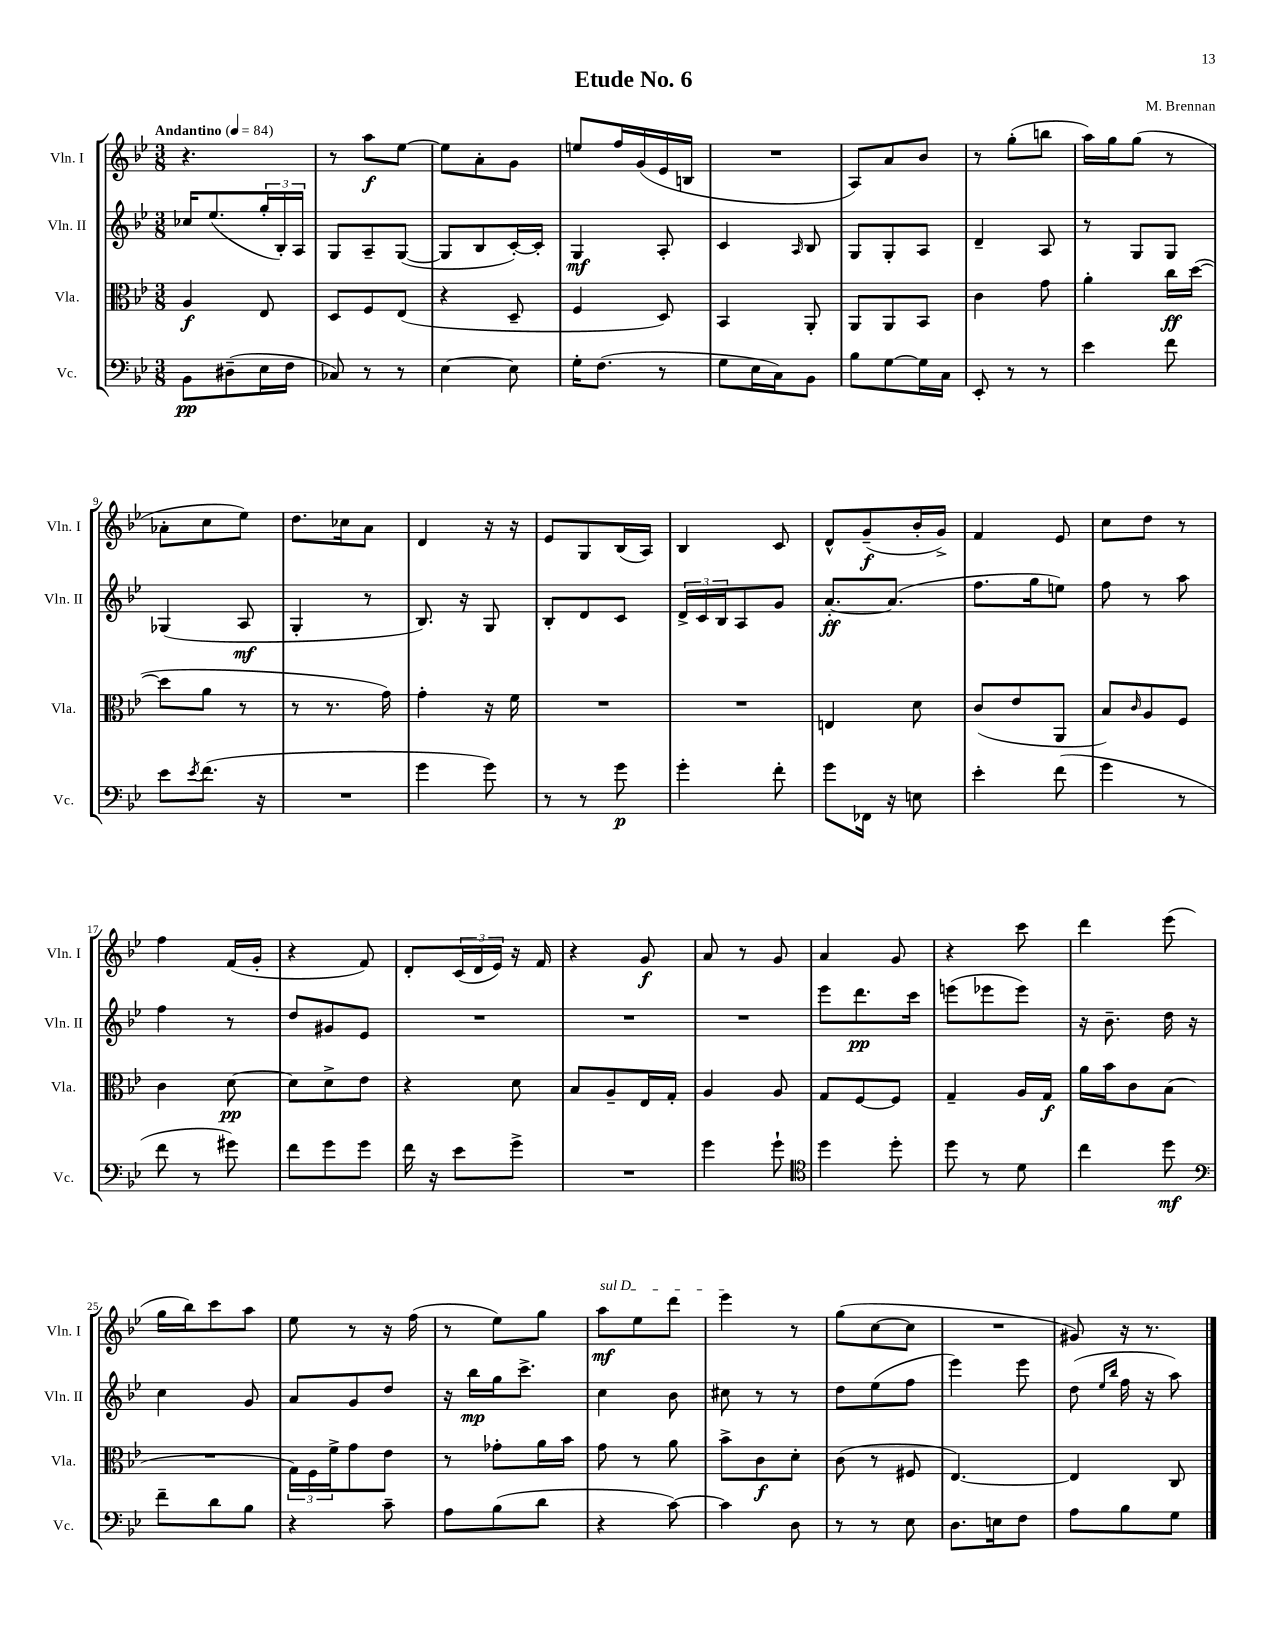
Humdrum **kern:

**kern	**dynam	**kern	**dynam	**kern	**dynam	**kern	**dynam
*part4	*part4	*part3	*part3	*part2	*part2	*part1	*part1
*staff4	*staff4	*staff3	*staff3	*staff2	*staff2	*staff1	*staff1
*I"Vc.	*	*I"Vla.	*	*I"Vln. II	*	*I"Vln. I	*
*I'Vc.	*	*I'Vla.	*	*I'Vln. II	*	*I'Vln. I	*
*clefF4	*	*clefC3	*	*clefG2	*	*clefG2	*
*k[b-e-]	*	*k[b-e-]	*	*k[b-e-]	*	*k[b-e-]	*
*M3/8	*	*M3/8	*	*M3/8	*	*M3/8	*
*MM84	*	*MM84	*	*MM84	*	*MM84	*
=1	=1	=1	=1	=1	=1	=1	=1
!	!	!	!	!	!	!LO:TX:a:B:t=Andantino	!
8BB-\L	pp	4A/	f	16cc-X/KL	.	4.r	.
.	.	.	.	(8.ee-/	.	.	.
(8D#X~\	.	.	.	.	.	.	.
16E-\L	.	8E-/	.	24gg'/L	.	.	.
.	.	.	.	24B-'/)	.	.	.
16F\JJ	.	.	.	.	.	.	.
.	.	.	.	24A/JJ	.	.	.
=2	=2	=2	=2	=2	=2	=2	=2
8C-X/)	.	8D/L	.	8G/L	.	8r	.
8r	.	8F/	.	8A~/	.	8aa\L	f
8r	.	(8E-/J	.	([8G/J	.	[8ee-\J	.
=3	=3	=3	=3	=3	=3	=3	=3
[4E-\	.	4r	.	8G/L]	.	8ee-\L]	.
.	.	.	.	8B-/	.	8a'\	.
8E-\]	.	8D~/	.	[16c'/L)	.	8g\J	.
.	.	.	.	16c'/JJ]	.	.	.
=4	=4	=4	=4	=4	=4	=4	=4
16G'\KL	.	4F/	.	4G/	mf	8een/L	.
(8.F\J	.	.	.	.	.	.	.
.	.	.	.	.	.	16ff/L	.
.	.	.	.	.	.	(16g/	.
8r	.	8D/)	.	8A'/	.	16e-/	.
.	.	.	.	.	.	16Bn/JJ	.
=5	=5	=5	=5	=5	=5	=5	=5
8G\L	.	4BB-/	.	4c/	.	4.r	.
16E-\L	.	.	.	.	.	.	.
16C\J)	.	.	.	.	.	.	.
.	.	.	.	16qqA/	.	.	.
8BB-\J	.	8AA'/	.	8B-/	.	.	.
=6	=6	=6	=6	=6	=6	=6	=6
8B-\L	.	8AA/L	.	8G/L	.	8A/L)	.
[8G\	.	8AA/	.	8G'/	.	8a/	.
16G\L]	.	8BB-/J	.	8A/J	.	8b-/J	.
16C\JJ	.	.	.	.	.	.	.
=7	=7	=7	=7	=7	=7	=7	=7
8EE-'/	.	4c\	.	4d~/	.	8r	.
8r	.	.	.	.	.	(8gg'\L	.
8r	.	8g\	.	8A/	.	8bbn\J	.
=8	=8	=8	=8	=8	=8	=8	=8
4e-\	.	4a'\	.	8r	.	16aa\LL)	.
.	.	.	.	.	.	16gg\J	.
.	.	.	.	8G/L	.	(8gg\J	.
8f\	.	16cc\LL	ff	8G/J	.	8r	.
.	.	([16dd\JJ	.	.	.	.	.
!!LO:LB:g=z
=9	=9	=9	=9	=9	=9	=9	=9
8e-\L	.	8dd\L]	.	(4G-X/	.	8a-X'\L	.
8qe-/	.	.	.	.	.	.	.
(8.f\J	.	8a\J	.	.	.	8cc\	.
.	.	8r	.	8A/	mf	8ee-\J)	.
16r	.	.	.	.	.	.	.
=10	=10	=10	=10	=10	=10	=10	=10
4.r	.	8r	.	4G'/	.	8.dd\L	.
.	.	8.r	.	.	.	.	.
.	.	.	.	.	.	16cc-X\k	.
.	.	.	.	8r	.	8a\J	.
.	.	16g\)	.	.	.	.	.
=11	=11	=11	=11	=11	=11	=11	=11
4g\	.	4g'\	.	8.B-/)	.	4d/	.
.	.	.	.	16r	.	.	.
8g\)	.	16r	.	8G/	.	16r	.
.	.	16f\	.	.	.	16r	.
=12	=12	=12	=12	=12	=12	=12	=12
8r	.	4.r	.	8B-'/L	.	8e-/L	.
8r	.	.	.	8d/	.	8G/	.
8g\	p	.	.	8c/J	.	(16B-/L	.
.	.	.	.	.	.	16A/JJ)	.
=13	=13	=13	=13	=13	=13	=13	=13
4g'\	.	4.r	.	24d^/LL	.	4B-/	.
.	.	.	.	24c/	.	.	.
.	.	.	.	24B-/J	.	.	.
.	.	.	.	8A/	.	.	.
8f'\	.	.	.	8g/J	.	8c/	.
=14	=14	=14	=14	=14	=14	=14	=14
8g\L	.	4En/	.	[8.a'/L	ff	8d^^/L	.
16FF-X\Jk	.	.	.	.	.	(8g~/	f
16r	.	.	.	(8.a/J]	.	.	.
8En\	.	8d\	.	.	.	16b-'/L	.
.	.	.	.	.	.	16g^/JJ)	.
=15	=15	=15	=15	=15	=15	=15	=15
4e-'\	.	(8c/L	.	8.ff\L	.	4f/	.
.	.	8e-/	.	.	.	.	.
.	.	.	.	16gg\k	.	.	.
(8f\	.	8AA/J	.	8een\J)	.	8e-/	.
=16	=16	=16	=16	=16	=16	=16	=16
4g\	.	8B-/L)	.	8ff\	.	8cc\L	.
.	.	16qqc/	.	.	.	.	.
.	.	8A/	.	8r	.	8dd\J	.
8r	.	8F/J	.	8aa\	.	8r	.
!!LO:LB:g=z
=17	=17	=17	=17	=17	=17	=17	=17
8f\	.	4c\	.	4ff\	.	4ff\	.
8r	.	.	.	.	.	.	.
8g#X\)	.	[8d\	pp	8r	.	(16f/LL	.
.	.	.	.	.	.	16g'/JJ	.
=18	=18	=18	=18	=18	=18	=18	=18
8f\L	.	8d\L]	.	8dd/L	.	4r	.
8g\	.	8d^\	.	8g#X/	.	.	.
8g\J	.	8e-\J	.	8e-/J	.	8f/)	.
=19	=19	=19	=19	=19	=19	=19	=19
16f\	.	4r	.	4.r	.	8d'/L	.
16r	.	.	.	.	.	.	.
8e-\L	.	.	.	.	.	(24c/L	.
.	.	.	.	.	.	24d/	.
.	.	.	.	.	.	24e-/JJ)	.
8g^\J	.	8d\	.	.	.	16r	.
.	.	.	.	.	.	16f/	.
=20	=20	=20	=20	=20	=20	=20	=20
4.r	.	8B-/L	.	4.r	.	4r	.
.	.	8A~/	.	.	.	.	.
.	.	16E-/L	.	.	.	8g/	f
.	.	16G'/JJ	.	.	.	.	.
=21	=21	=21	=21	=21	=21	=21	=21
4g\	.	4A/	.	4.r	.	8a/	.
.	.	.	.	.	.	8r	.
8g`\	.	8A/	.	.	.	8g/	.
=22	=22	=22	=22	=22	=22	=22	=22
*clefC4	*	*	*	*	*	*	*
4dd\	.	8G/L	.	8eee-\L	.	4a/	.
.	.	[8F/	.	8.ddd\	pp	.	.
8dd'\	.	8F/J]	.	.	.	8g/	.
.	.	.	.	16ccc\Jk	.	.	.
=23	=23	=23	=23	=23	=23	=23	=23
8dd\	.	4G~/	.	(8eeen\L	.	4r	.
8r	.	.	.	8eee-X\	.	.	.
8d\	.	16A/LL	.	8eee-\J)	.	8ccc\	.
.	.	16G/JJ	f	.	.	.	.
=24	=24	=24	=24	=24	=24	=24	=24
4cc\	.	16a\LL	.	16r	.	4ddd\	.
.	.	16b-\J	.	8.b-~\	.	.	.
.	.	8c\	.	.	.	.	.
8dd\	mf	(8B-\J	.	16dd\	.	(8eee-\	.
.	.	.	.	16r	.	.	.
!!LO:LB:g=z
=25	=25	=25	=25	=25	=25	=25	=25
*clefF4	*	*	*	*	*	*	*
8f~\L	.	4.r	.	4cc\	.	16gg\LL	.
.	.	.	.	.	.	16bb-\J)	.
8d\	.	.	.	.	.	8ccc\	.
8B-\J	.	.	.	8g/	.	8aa\J	.
=26	=26	=26	=26	=26	=26	=26	=26
4r	.	24G\LL)	.	8a/L	.	8ee-\	.
.	.	24F\	.	.	.	.	.
.	.	24f^\J	.	.	.	.	.
.	.	8g\	.	8g/	.	8r	.
8c~\	.	8e-\J	.	8dd/J	.	16r	.
.	.	.	.	.	.	(16ff\	.
=27	=27	=27	=27	=27	=27	=27	=27
8A\L	.	8r	.	16r	.	8r	.
.	.	.	.	16bb-\LL	mp	.	.
(8B-\	.	8g-X'\L	.	16gg\J	.	8ee-\L)	.
.	.	.	.	8.ccc^\J	.	.	.
8d\J	.	16a\L	.	.	.	8gg\J	.
.	.	16b-\JJ	.	.	.	.	.
=28	=28	=28	=28	=28	=28	=28	=28
!	!	!	!	!	!	!LO:TX:a:i:t=sul D	!
4r	.	8g\	.	4cc\	.	8aa\L	mf
.	.	8r	.	.	.	8ee-\	.
[8c\)	.	8a\	.	8b-\	.	8ddd\J	.
=29	=29	=29	=29	=29	=29	=29	=29
4c\]	.	8b-^\L	.	8cc#X\	.	4eee-\	.
.	.	8c\	f	8r	.	.	.
8D\	.	8d'\J	.	8r	.	8r	.
=30	=30	=30	=30	=30	=30	=30	=30
8r	.	(8c\	.	8dd\L	.	(8gg\L	.
8r	.	8r	.	(8ee-\	.	[8cc\	.
8E-\	.	8F#X/	.	8ff\J	.	8cc\J]	.
=31	=31	=31	=31	=31	=31	=31	=31
8.D\L	.	[4.E-/)	.	4eee-\)	.	4.r	.
16En\k	.	.	.	.	.	.	.
8F\J	.	.	.	8eee-\	.	.	.
=32	=32	=32	=32	=32	=32	=32	=32
8A\L	.	4E-/]	.	(8dd\	.	8g#X/)	.
.	.	.	.	16qqee-/LL	.	.	.
.	.	.	.	16qqbb-/JJ	.	.	.
8B-\	.	.	.	16ff\	.	16r	.
.	.	.	.	16r	.	8.r	.
8G\J	.	8C/	.	8aa\)	.	.	.
==	==	==	==	==	==	==	==
*-	*-	*-	*-	*-	*-	*-	*-
